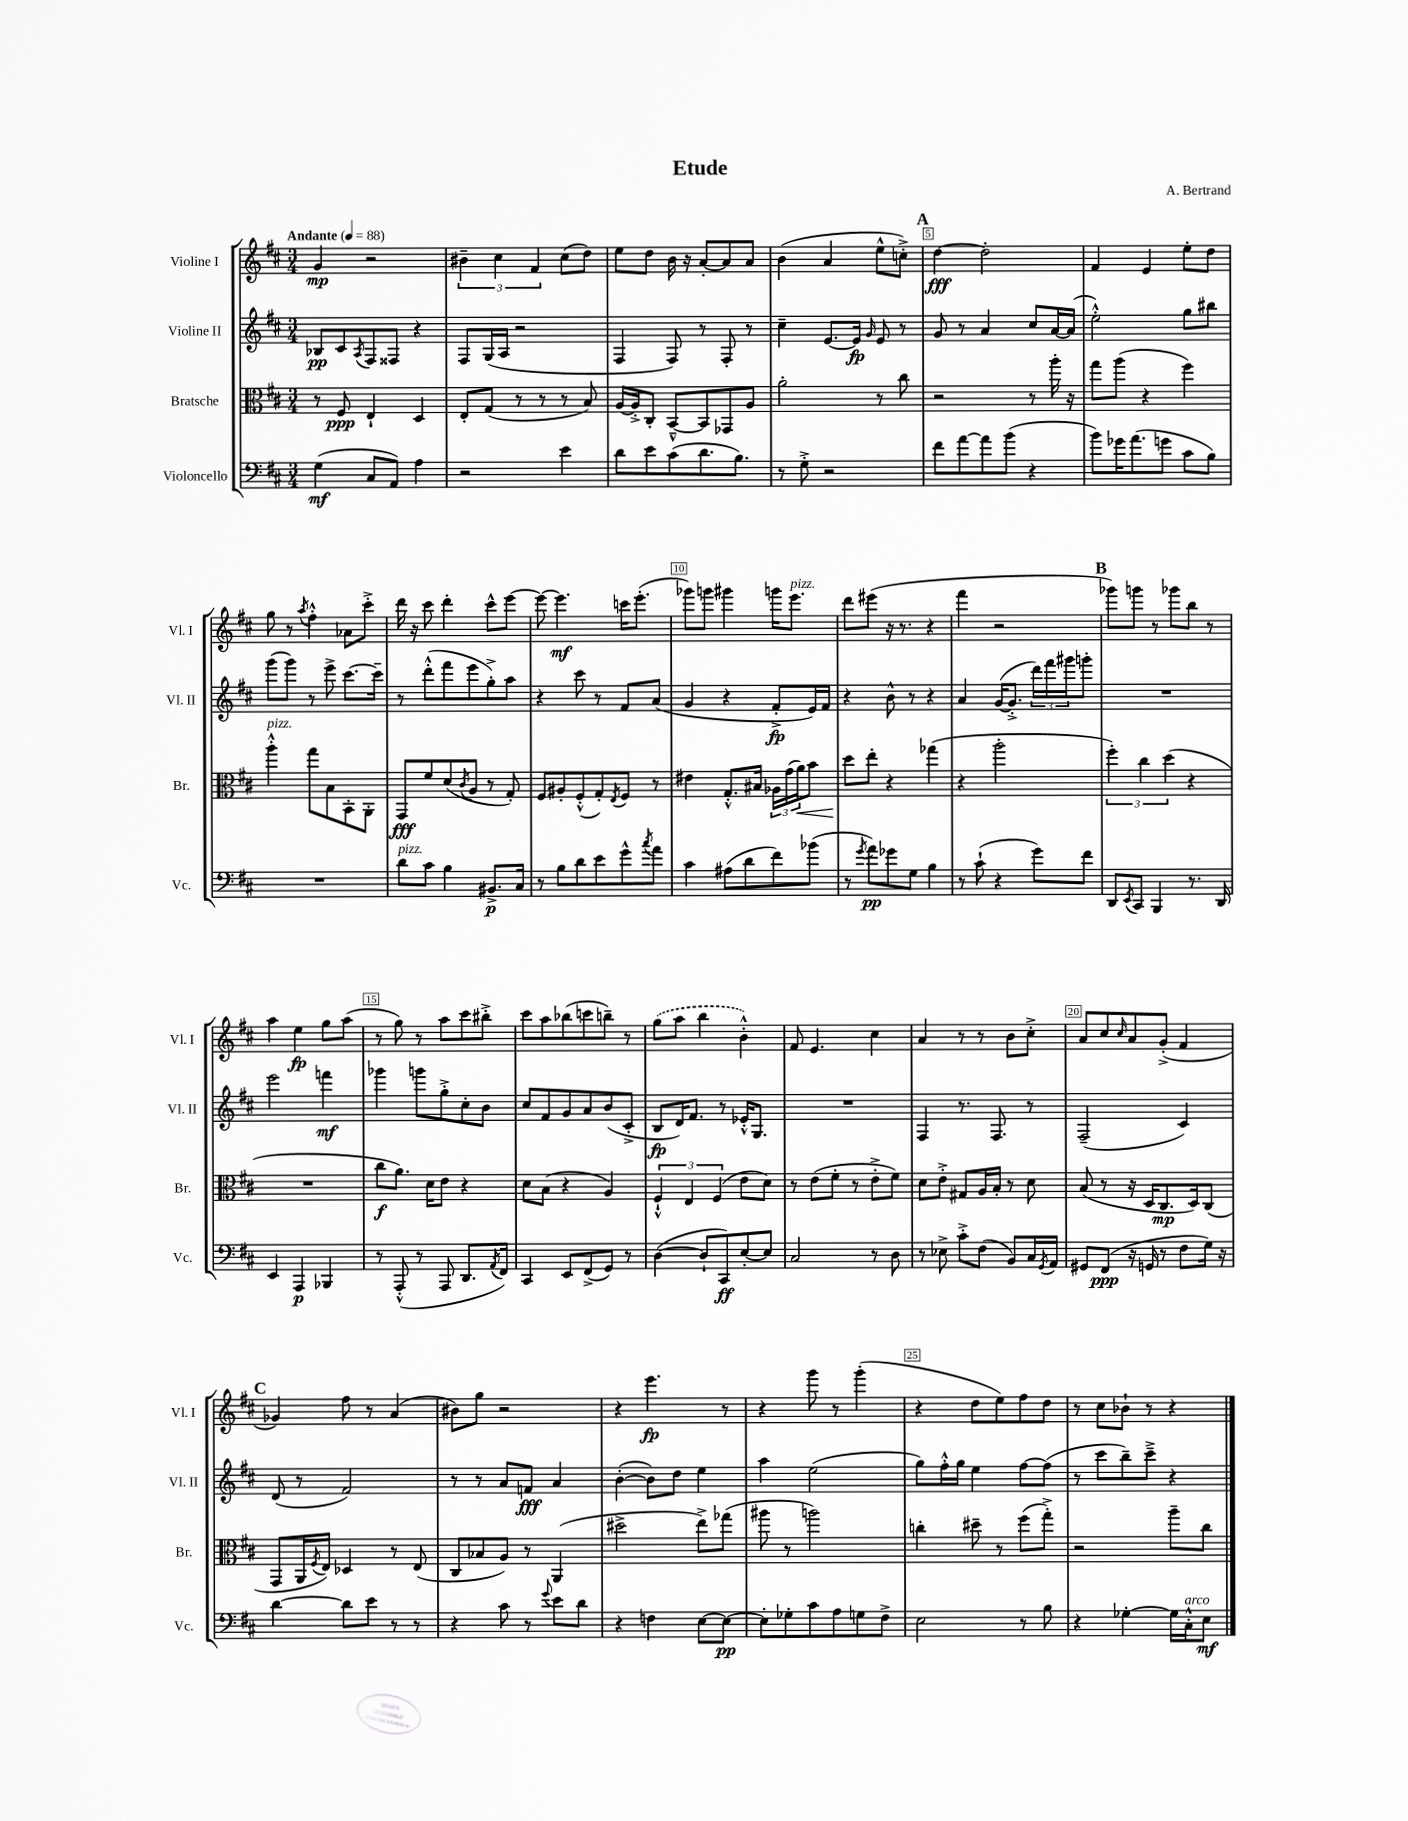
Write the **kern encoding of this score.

**kern	**dynam	**kern	**dynam	**kern	**dynam	**kern	**dynam
*part4	*part4	*part3	*part3	*part2	*part2	*part1	*part1
*staff4	*staff4	*staff3	*staff3	*staff2	*staff2	*staff1	*staff1
*I"Violoncello	*	*I"Bratsche	*	*I"Violine II	*	*I"Violine I	*
*I'Vc.	*	*I'Br.	*	*I'Vl. II	*	*I'Vl. I	*
*clefF4	*	*clefC3	*	*clefG2	*	*clefG2	*
*k[f#c#]	*	*k[f#c#]	*	*k[f#c#]	*	*k[f#c#]	*
*M3/4	*	*M3/4	*	*M3/4	*	*M3/4	*
*MM88	*	*MM88	*	*MM88	*	*MM88	*
=1	=1	=1	=1	=1	=1	=1	=1
!	!	!	!	!	!	!LO:TX:a:B:t=Andante	!
(4G\	mf	8r	.	8B-X/L	pp	4g/	mp
.	.	8F#/	ppp	8c#/	.	.	.
.	.	.	.	8qA/	.	.	.
8C#/L	.	4E`/	.	8F#/	.	2r	.
8AA/J)	.	.	.	8F##X/J	.	.	.
4A\	.	4D/	.	4r	.	.	.
=2	=2	=2	=2	=2	=2	=2	=2
2r	.	8E'/L	.	8F#/L	.	6b#X~\	.
.	.	(8G/J	.	(16G/L	.	.	.
.	.	.	.	.	.	6cc#\	.
.	.	.	.	16A/JJ	.	.	.
.	.	8r	.	2r	.	.	.
.	.	.	.	.	.	6f#/	.
.	.	8r	.	.	.	.	.
4e\	.	8r	.	.	.	(8cc#\L	.
.	.	8B/)	.	.	.	8dd\J)	.
=3	=3	=3	=3	=3	=3	=3	=3
8d\L	.	[16A/LL	.	4F#/	.	8ee\L	.
.	.	16A'^/J]	.	.	.	.	.
8e\	.	8C#'/J	.	.	.	8dd\J	.
(8c#\	.	[8BB~^^/L	.	8F#/)	.	16b\	.
.	.	.	.	.	.	16r	.
8.d\	.	8BB/]	.	8r	.	[8a'/L	.
.	.	8GG-X/	.	8F#'/	.	8a/]	.
8.B\J)	.	.	.	.	.	.	.
.	.	8A/J	.	8r	.	8a/J	.
=4	=4	=4	=4	=4	=4	=4	=4
8r	.	2a'\	.	4cc#~\	.	(4b\	.
8G'^\	.	.	.	.	.	.	.
2r	.	.	.	[8.e/L	.	4a/	.
.	.	.	.	16e/Jk]	fp	.	.
.	.	.	.	16qqg/	.	.	.
.	.	8r	.	8e/	.	8ee^^\L	.
.	.	8cc#\	.	8r	.	8ccn'^\J)	.
!!LO:REH:place=s1:t=A
=5	=5	=5	=5	=5	=5	=5	=5
8f#\L	.	2r	.	8g/	.	[4dd\	fff
[8a\	.	.	.	8r	.	.	.
8a\]	.	.	.	4a/	.	2dd'\]	.
(8b\J	.	.	.	.	.	.	.
4r	.	8r	.	8cc#/L	.	.	.
.	.	16aa'\	.	[16a/L	.	.	.
.	.	16r	.	(16a/JJ]	.	.	.
=6	=6	=6	=6	=6	=6	=6	=6
8b\L)	.	8gg\L	.	2ee'^^\)	.	4f#/	.
16g-X\K	.	(8aa\J	.	.	.	.	.
(8.a\	.	.	.	.	.	.	.
.	.	4r	.	.	.	4e/	.
8gn\J	.	.	.	.	.	.	.
8c#\L	.	4ff#\)	.	8gg\L	.	8ee'\L	.
8B\J)	.	.	.	8bb#X\J	.	8dd\J	.
!!LO:LB:g=z
=7	=7	=7	=7	=7	=7	=7	=7
!	!	!LO:TX:a:i:t=pizz.	!	!	!	!	!
2.r	.	4aa'^^\	.	(8ggg\L	.	8gg\	.
.	.	.	.	8ggg\J)	.	8r	.
.	.	.	.	.	.	8qaa/	.
.	.	8gg\L	.	8r	.	4ff#'^^\	.
.	.	8B\	.	8eee^\	.	.	.
.	.	8BB'\	.	[8.ccc#\L	.	8a-X\L	.
.	.	8AA'\J	.	.	.	8ccc#'^\J	.
.	.	.	.	16ccc#~\Jk]	.	.	.
=8	=8	=8	=8	=8	=8	=8	=8
!LO:TX:a:i:t=pizz.	!	!	!	!	!	!	!
8d\L	.	8GG/L	fff	8r	.	16ddd\	.
.	.	.	.	.	.	16r	.
8c#\J	.	8f#/	.	(8ddd'^^\L	.	8ccc#\	.
4B\	.	(8d/	.	8fff#\	.	4ddd'\	.
.	.	8qc#/	.	.	.	.	.
.	.	8A/J	.	8eee\	.	.	.
8.BB#X^/L	p	8r	.	8gg'^\)	.	8ccc#^^\L	.
.	.	8G'/)	.	8aa\J	.	[8eee\J	.
16C#/Jk	.	.	.	.	.	.	.
=9	=9	=9	=9	=9	=9	=9	=9
8r	.	8F#/L	.	4r	.	8eee\_	.
8B\L	.	8A#X'/	.	.	.	4.eee\]	mf
8d\	.	(8F#'^^/	.	8ccc#\	.	.	.
8e\	.	8G'/)	.	8r	.	.	.
.	.	8qE/	.	.	.	.	.
8g^^\	.	8F#/J	.	8f#/L	.	16cccn\KL	.
.	.	.	.	.	.	(8.eee'\J	.
8qcc#/	.	.	.	.	.	.	.
8a\J	.	8r	.	(8a/J	.	.	.
=10	=10	=10	=10	=10	=10	=10	=10
4c#\	.	4e#X\	.	4g/	.	8ggg-X\L)	.
.	.	.	.	.	.	8gggn\J	.
(8A#X\L	.	8.G'^^/L	.	4r	.	4ggg#X\	.
8d\	.	.	.	.	.	.	.
.	.	16B#X/Jk	.	.	.	.	.
8f#\)	.	24A-X\LL	.	8f#'^/L	fp	16gggn\KL	.
.	.	(24g\	.	.	.	.	.
!	!	!	!	!	!	!LO:TX:a:i:t=pizz.	!
.	.	.	.	.	.	8.eee\J	.
!	!	!	!LO:HP:b	!	!	!	!
.	.	24a\J)	<	.	.	.	.
(8b-X\J	.	8b\J	.	16e/L)	.	.	.
.	.	.	.	16f#/JJ	.	.	.
=11	=11	=11	=11	=11	=11	=11	=11
8r	.	8dd\L	.	4r	.	8ddd\L	.
8qg/	.	.	.	.	.	.	.
8a\L)	pp	8ee'\J	[	.	.	(8eee#X\J	.
8g-X\	.	4r	.	8b^^\	.	16r	.
.	.	.	.	.	.	8.r	.
8G\J	.	.	.	8r	.	.	.
4B\	.	(4gg-X\	.	4r	.	4r	.
=12	=12	=12	=12	=12	=12	=12	=12
8r	.	4r	.	4a/	.	4fff#\	.
(8c#`\	.	.	.	.	.	.	.
4r	.	2aa'\	.	([16g/KL	.	2r	.
.	.	.	.	8.g'^/J]	.	.	.
8g\L)	.	.	.	24ddd\LL)	.	.	.
.	.	.	.	24fff#\	.	.	.
.	.	.	.	24ggg#X\J	.	.	.
8f#\J	.	.	.	8gggn'\J	.	.	.
!!LO:REH:place=s1:t=B
=13	=13	=13	=13	=13	=13	=13	=13
8DD/L	.	6ff#'\)	.	2.r	.	8ggg-X\L)	.
8qEE/	.	.	.	.	.	.	.
8CC#/J	.	.	.	.	.	8gggn\J	.
.	.	6cc#\	.	.	.	.	.
4BBB/	.	.	.	.	.	8r	.
.	.	(6dd\	.	.	.	.	.
.	.	.	.	.	.	8ggg-X\L	.
8.r	.	4r	.	.	.	8bb\J	.
.	.	.	.	.	.	8r	.
16DD/	.	.	.	.	.	.	.
!!LO:LB:g=z
=14	=14	=14	=14	=14	=14	=14	=14
4EE/	.	2.r	.	2eee\	.	4aa\	.
4AAA/	p	.	.	.	.	4ee\	fp
4BBB-X/	.	.	.	4fffn\	mf	8gg\L	.
.	.	.	.	.	.	(8aa\J	.
=15	=15	=15	=15	=15	=15	=15	=15
8r	.	8cc#\L	f	4ggg-X\	.	8r	.
(8AAA'^^/	.	8.a\J)	.	.	.	8gg\)	.
8r	.	.	.	8gggn\L	.	8r	.
.	.	16d\KL	.	.	.	.	.
8AAA/	.	8e\J	.	8gg'^\	.	8aa\L	.
8.DD/L	.	4r	.	8cc#'\	.	8ccc#\	.
.	.	.	.	8b\J	.	8bb#X'^\J	.
8qAA/	.	.	.	.	.	.	.
16FF#/Jk)	.	.	.	.	.	.	.
=16	=16	=16	=16	=16	=16	=16	=16
4CC#/	.	8d\L	.	8cc#/L	.	8ccc#\L	.
.	.	(8B\J	.	8f#/	.	8aa\	.
8EE/L	.	4r	.	8g/	.	(8bb-X\	.
(8FF#^/	.	.	.	8a/	.	8cccn\	.
8GG/J)	.	4A/)	.	(8b/	.	8bbn~\J)	.
8r	.	.	.	8c#'^/J	.	8r	.
=17	=17	=17	=17	=17	=17	=17	=17
([4D\	.	6F#`^^/	.	8B/L	fp	(8gg\L	.
.	.	.	.	16d/K)	.	8aa\J	.
.	.	6E/	.	.	.	.	.
.	.	.	.	8.f#/J	.	.	.
8D`/L]	.	.	.	.	.	4bb\	.
.	.	(6F#/	.	.	.	.	.
8CC#/)	ff	.	.	8r	.	.	.
[8E'/	.	8e\L	.	16e-X'^^/KL	.	4b'^^\)	.
.	.	.	.	8.G/J	.	.	.
8E/J]	.	8d\J)	.	.	.	.	.
=18	=18	=18	=18	=18	=18	=18	=18
2C#/	.	8r	.	2.r	.	8f#/	.
.	.	(8e\L	.	.	.	4.e/	.
.	.	8f#'\J	.	.	.	.	.
.	.	8r	.	.	.	.	.
8r	.	8e'^\L	.	.	.	4cc#\	.
8D\	.	8f#\J)	.	.	.	.	.
=19	=19	=19	=19	=19	=19	=19	=19
8r	.	8d\L	.	4F#/	.	4a/	.
8E-X^\	.	8e'^\J	.	.	.	.	.
8c#'^\L	.	8G#X/L	.	8.r	.	8r	.
(8F#\J	.	16A/L	.	.	.	8r	.
.	.	16B'/JJ	.	8.F#/	.	.	.
8BB/L)	.	8r	.	.	.	8b\L	.
16C#/L	.	8d\	.	8r	.	8cc#'^\J	.
8qGG/	.	.	.	.	.	.	.
16AA/JJ	.	.	.	.	.	.	.
=20	=20	=20	=20	=20	=20	=20	=20
8GG#X/L	.	(8B/	.	(2F#~/	.	8a/L	.
(8FF#/J	ppp	8r	.	.	.	8cc#/	.
.	.	.	.	.	.	16qqcc#/	.
16r	.	16r	.	.	.	8a/	.
16GGn/	.	16D/KL	.	.	.	.	.
8r	.	8.C#/	mp	.	.	(8g'^/J	.
8F#\L	.	.	.	4c#/)	.	4f#/	.
.	.	16D/k)	.	.	.	.	.
16G\Jk)	.	(8C#/J	.	.	.	.	.
16r	.	.	.	.	.	.	.
!!LO:LB:g=z
!!LO:REH:place=s1:t=C
=21	=21	=21	=21	=21	=21	=21	=21
[4d\	.	8GG/L	.	(8d/	.	4g-X/)	.
.	.	16AA/L	.	8r	.	.	.
.	.	8qF#/	.	.	.	.	.
.	.	16E/JJ)	.	.	.	.	.
8d\L]	.	4D-X/	.	2f#/)	.	8ff#\	.
8e\J	.	.	.	.	.	8r	.
8r	.	8r	.	.	.	(4a/	.
8r	.	(8E/	.	.	.	.	.
=22	=22	=22	=22	=22	=22	=22	=22
4r	.	8C#/L	.	8r	.	8b#X\L)	.
.	.	8B-X/	.	8r	.	8gg\J	.
8c#\	.	8A/J)	.	8a/L	.	2r	.
8r	.	8r	.	8fn/J	fff	.	.
8qqg/	.	.	.	.	.	.	.
8e\L	.	(4AA/	.	4a/	.	.	.
8d\J	.	.	.	.	.	.	.
=23	=23	=23	=23	=23	=23	=23	=23
4r	.	2dd#X^\	.	([4b'\	.	4r	.
4Fn\	.	.	.	8b\L])	.	4.eee\	fp
.	.	.	.	8dd\J	.	.	.
[8E\L	.	8ee^\L)	.	4ee\	.	.	.
8E\J_	pp	(8gg-X\J	.	.	.	8r	.
=24	=24	=24	=24	=24	=24	=24	=24
8E'\L]	.	8aa#X\	.	4aa\	.	4r	.
8G-X'\	.	8r	.	.	.	.	.
8c#\	.	2aan\)	.	(2ee\	.	8ggg\	.
8A\	.	.	.	.	.	8r	.
8Gn\	.	.	.	.	.	(4ggg'\	.
8F#^\J	.	.	.	.	.	.	.
=25	=25	=25	=25	=25	=25	=25	=25
2E\	.	4ccn'\	.	8gg\L)	.	4r	.
.	.	.	.	16ff#'^^\L	.	.	.
.	.	.	.	16gg\JJ	.	.	.
.	.	8dd#X~\	.	4ee\	.	8dd\L	.
.	.	8r	.	.	.	8ee\)	.
8r	.	(8ff#\L	.	[8ff#\L	.	8ff#\	.
8B\	.	8gg'^\J)	.	(8ff#\J]	.	8dd\J	.
=26	=26	=26	=26	=26	=26	=26	=26
4r	.	2r	.	8r	.	8r	.
.	.	.	.	8ccc#\L	.	8cc#\L	.
[4G-X'\	.	.	.	8bb~\)	.	8b-X`\J	.
.	.	.	.	8ccc#~^\J	.	8r	.
16G-\LL]	.	8aa~\L	.	4r	.	4r	.
!LO:TX:a:i:t=arco	!	!	!	!	!	!	!
16C#'^^\J	.	.	.	.	.	.	.
8E\J	mf	8cc#\J	.	.	.	.	.
==	==	==	==	==	==	==	==
*-	*-	*-	*-	*-	*-	*-	*-
